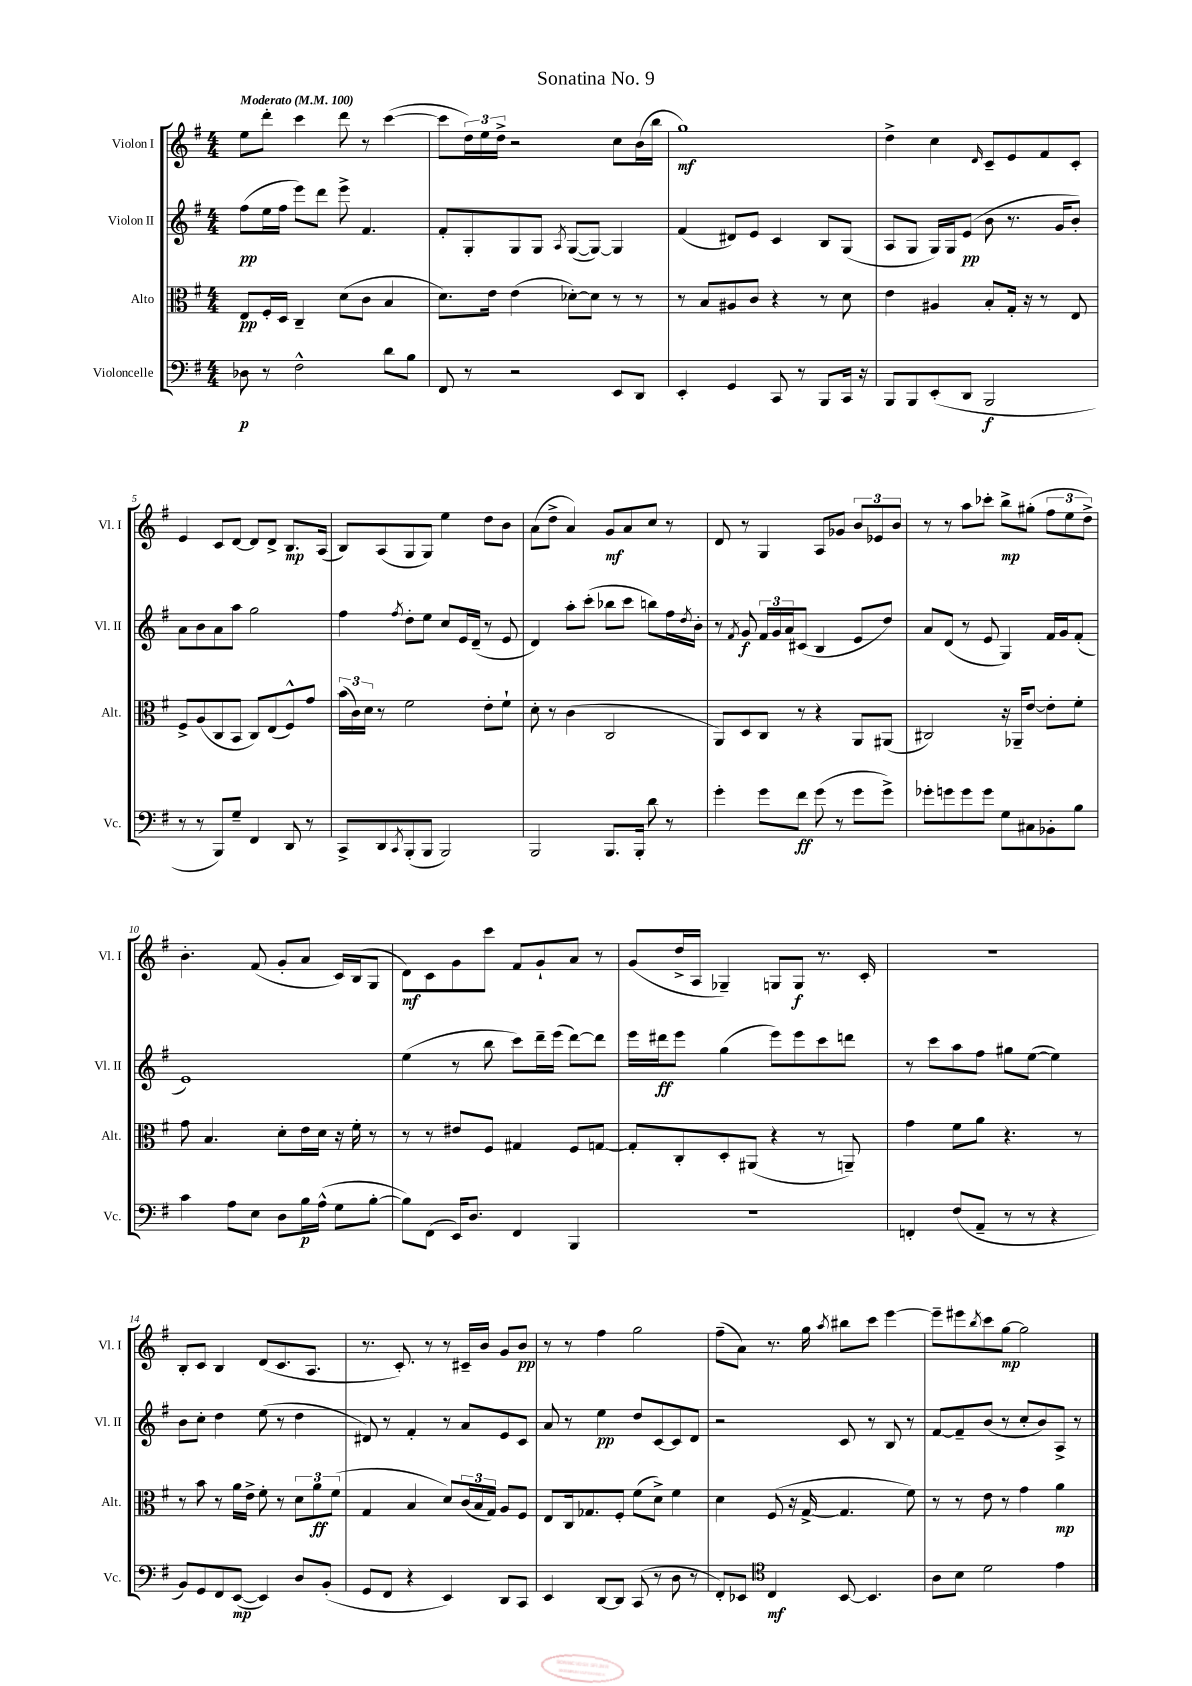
\header { title = "Sonatina No. 9" }
<<
\new StaffGroup <<
\new Staff = "s0" \with { instrumentName = "Violon I" shortInstrumentName = "Vl. I" } {
    \clef treble \key g \major \numericTimeSignature \time 4/4 \tempo "Moderato" 4 = 100
    e''8 d'''8-. c'''4 d'''8 r8 c'''4~( |
    c'''8 \tuplet 3/2 { d''16) e''16 d''16-> } r2 c''8 b'16( b''16 |
    g''1\mf) |
    d''4-> c''4 \grace { d'16 } c'8-- e'8 fis'8 c'8-. |
    e'4 c'8 d'8~ d'8 d'8-> b8.\mp a16( |
    b8) a8( g8 g8) e''4 d''8 b'8 |
    a'8( d''8-> a'4) g'8\mf a'8 c''8 r8 |
    d'8 r8 g4 a8 ges'8 \tuplet 3/2 { b'8 ees'8 b'8 } |
    r8 r8 a''8 ces'''8-. b''8->\mp gis''8-.( \tuplet 3/2 { fis''8 e''8 d''8->) } |
    b'4.-. fis'8( g'8-. a'8 c'16) b16( g8 |
    d'8\mf) c'8 g'8 c'''8 fis'8 g'8-! a'8 r8 |
    g'8( d''16-> a16 ges4--) g8 g8\f r8. c'16-. |
    R1 |
    b8-. c'8 b4 d'8( c'8. a8. |
    r8. c'8.-.) r8 r8 cis'16-- b'16 g'8 b'8\pp |
    r8 r8 fis''4 g''2 |
    fis''8--( a'8) r8. g''16 \acciaccatura { a''8 } bis''8 c'''8 e'''4~ |
    e'''8-- eis'''8 \acciaccatura { b''8 } c'''8 g''8~\mp g''2 \bar "|." |
}
\new Staff = "s1" \with { instrumentName = "Violon II" shortInstrumentName = "Vl. II" } {
    \clef treble \key g \major \numericTimeSignature \time 4/4
    fis''8\pp( e''16 fis''16 e'''8) d'''8 e'''8-> fis'4. |
    fis'8-. g8-. g8 g8 \acciaccatura { a8 } g8~( g8~) g4 |
    fis'4( dis'8) e'8 c'4 b8 g8( |
    a8 g8 g16) g16 e'8\pp( b'8 r8. g'16 b'8-.) |
    a'8 b'8 a'8 a''8 g''2 |
    fis''4 \acciaccatura { fis''8 } d''8-. e''8 c''8 e'16 d'16--( r8 e'8 |
    d'4) a''8-. c'''8-.( bes''8 c'''8 b''8) fis''16 \acciaccatura { d''8 } b'16-. |
    r8 \acciaccatura { fis'8 } g'8\f \tuplet 3/2 { fis'16 g'16 a'16 } cis'8( b4 e'8 d''8) |
    a'8 d'8( r8 e'8 g4) fis'16 g'16 fis'8-.( |
    e'1) |
    e''4( r8 b''8 c'''8) d'''16-- e'''16( d'''8~) d'''8 |
    e'''16 dis'''16\ff e'''8 g''4( e'''8) e'''8 c'''8 d'''8 |
    r8 c'''8 a''8 fis''8 gis''8 e''8~( e''4) |
    b'8 c''8-. d''4 e''8( r8 d''4 |
    dis'8) r8 fis'4-. r8 a'8 e'8 c'8 |
    a'8 r8 e''4\pp d''8 c'8~ c'8 d'8 |
    r2 c'8 r8 b8 r8 |
    fis'8~ fis'8-- b'8( r8 c''8-. b'8) a8-> r8 \bar "|." |
}
\new Staff = "s2" \with { instrumentName = "Alto" shortInstrumentName = "Alt." } {
    \clef alto \key g \major \numericTimeSignature \time 4/4
    e8\pp fis16-. d16 c4-- d'8( c'8 b4 |
    d'8.) e'16 e'4( des'8~-.) des'8 r8 r8 |
    r8 b8 ais8 c'8 r4 r8 d'8 |
    e'4 ais4 b8-. g16-. r16 r8 e8 |
    fis8-> a8( c8 b,8 c8) e8( fis8-^) g'8 |
    \tuplet 3/2 { b'16( c'16) d'16 } r8 fis'2 e'8-. fis'8-! |
    d'8-. r8 c'4( c2 |
    a,8) d8 c8 r8 r4 a,8 ais,8( |
    cis2) r16 aes,16-- e'8~ e'8-. fis'8-. |
    g'8 b4. d'8-. e'16 d'16 r16 fis'16-. r8 |
    r8 r8 eis'8 fis8 gis4 fis8 g8~ |
    g8-. c8-. d8-. ais,8( r4 r8 a,8--) |
    g'4 fis'8 a'8 r4. r8 |
    r8 b'8 r8 a'16 e'16-> fis'8-. r8 \tuplet 3/2 { d'8 a'8\ff fis'8( } |
    g4 b4 d'8) \tuplet 3/2 { c'16( b16 g16) } a8 fis8 |
    e8 c16 ges8. fis8-. fis'8( d'8->) fis'4 |
    d'4 fis8( r16 g16~-> g4. fis'8) |
    r8 r8 e'8 r8 g'4 a'4\mp \bar "|." |
}
\new Staff = "s3" \with { instrumentName = "Violoncelle" shortInstrumentName = "Vc." } {
    \clef bass \key g \major \numericTimeSignature \time 4/4
    des8\p r8 fis2-^ d'8 b8 |
    fis,8 r8 r2 e,8 d,8 |
    e,4-. g,4 c,8 r8 b,,8 c,16 r16 |
    b,,8 b,,8 e,8-.( d,8 b,,2\f |
    r8 r8 b,,8) g8-- fis,4 d,8 r8 |
    c,8-> d,8 \acciaccatura { c,8 } b,,8-.( b,,8 b,,2) |
    b,,2 b,,8. b,,16-. d'8 r8 |
    g'4-. g'8 fis'8\ff g'8( r8 g'8 g'8->) |
    ges'8-. g'8 g'8 g'8 g8 cis8 bes,8-. b8 |
    c'4 a8 e8 d8 b16\p a16-^( g8 b8~-. |
    b8) fis,8( e,16) d8. fis,4 b,,4 |
    R1 |
    f,4-. fis8( a,8-- r8 r8 r4 |
    b,8) g,8 fis,8 e,8~\mp( e,4) d8 b,8-.( |
    g,8 fis,8 r4 e,4) d,8 c,8 |
    e,4 d,8~ d,8 c,8( r8 d8 r8 |
    fis,8-.) ees,8 \clef tenor c4\mf b,8~ b,4. |
    a8 b8 d'2 e'4 \bar "|." |
}
>>
>>
